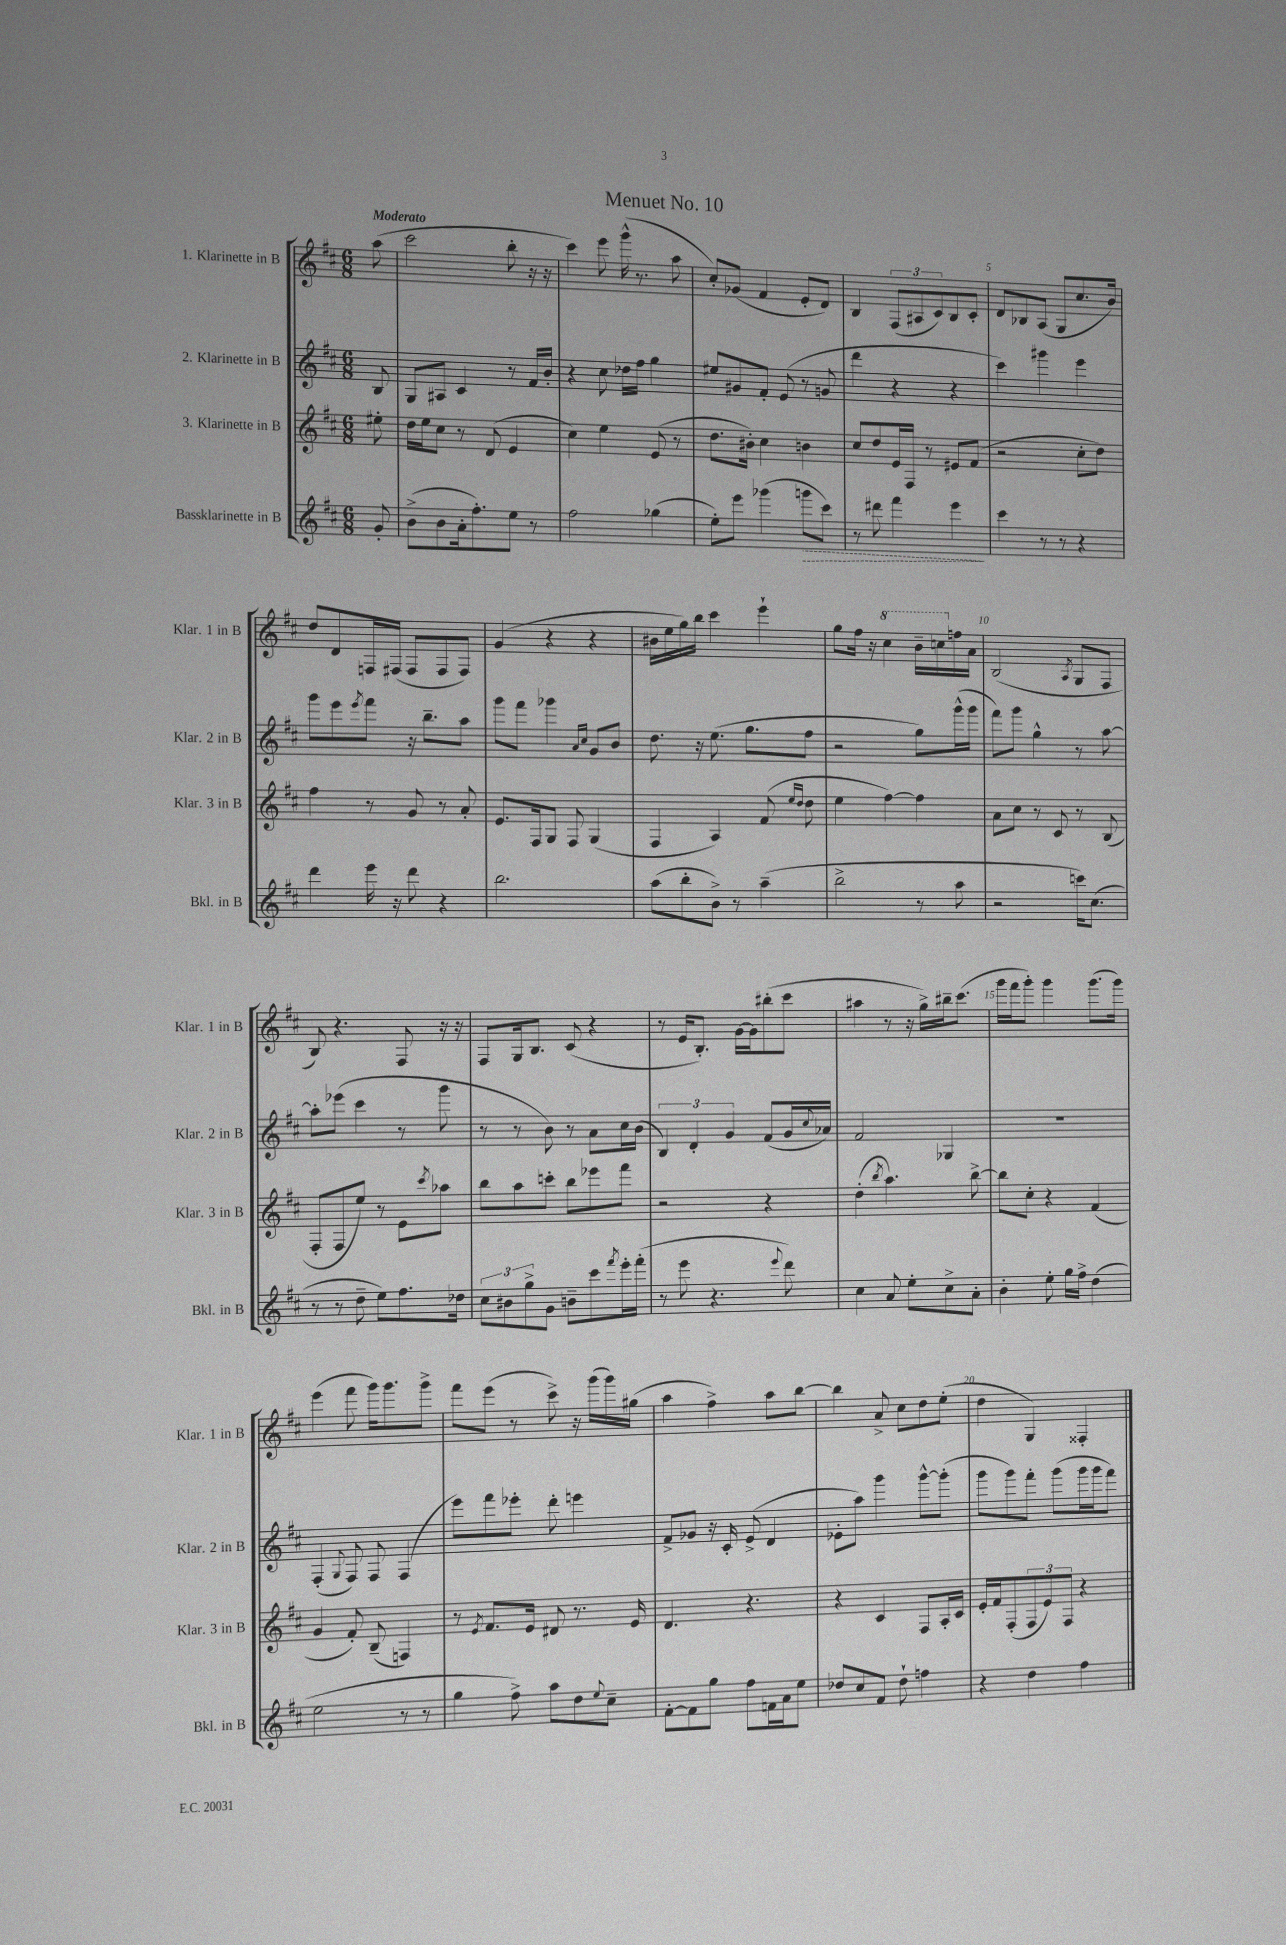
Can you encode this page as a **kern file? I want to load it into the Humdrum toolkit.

**kern	**kern	**kern	**kern
*staff4	*staff3	*staff2	*staff1
*clefG2	*clefG2	*clefG2	*clefG2
*k[f#c#]	*k[f#c#]	*k[f#c#]	*k[f#c#]
*M6/8	*M6/8	*M6/8	*M6/8
8g'	8ee#'	8B	(8aa
=	=	=	=
(8b^	16dd	8G	2ccc#
.	16ee	.	.
8b	8cc#	8A#	.
16a'	8r	4c#	.
8.ff#')	.	.	.
.	(8d	.	.
8ee	4e	8r	8bb'
8r	.	16f#	16r
.	.	16b'	16r
=	=	=	=
2ff#	4cc#)	4r	4ccc#)
.	4ee	8cc#	8eee
.	.	16dd-	(16ggg^^
.	.	16ff#	8.r
(4gg-	(8e	4gg	.
.	8r	.	8aa
=	=	=	=
8ee')	8.dd	8ee#	8cc#')
8eee	.	8g#	(8g-
.	16b#')	.	.
(4ggg-	4cc#	8f#'	4f#
.	.	(8e	.
8ggg	4b	8r	8e'
8ccc#)	.	8g	8d)
=	=	=	=
8r	8cc#	4ddd	4B
8ddd#	8dd	.	.
4fff#	16e	4r	(12F#
.	16F#	.	.
.	.	.	12A#
.	8r	.	.
.	.	.	12c#)
4eee	8e#	4r	8B
.	(8f#	.	8c#'
=	=	=	=
4ccc#	2r	4ccc#)	8d
.	.	.	8B-
8r	.	4ggg#	(8A
8r	.	.	8G
4r	8cc#'	4eee	8.cc#
.	8dd)	.	.
.	.	.	16b)
=	=	=	=
4ddd	4ff#	8ggg	8dd
.	.	8eee	8d
.	.	8qeee	.
16eee	8r	8fff#	16F
16r	.	.	(16F#
8ddd	8g	16r	8F#
.	.	8.bb~	.
4r	8r	.	8F#
.	8a'	8aa	8F#)
=	=	=	=
2.bb	8.e	8ggg	(4g
.	.	8fff#	.
.	16F#	.	.
.	8G	4ggg-	4r
.	8F#	.	.
.	.	16qqa	.
.	.	16qqcc#	.
.	(4G	8g	4r
.	.	8b	.
=	=	=	=
(8aa	4F#	8.dd	16b#
.	.	.	16ee
8bb'	.	.	16gg)
.	.	16r	16bb
8b^)	4A)	(8.ee	4ccc#
8r	.	.	.
.	.	8.gg	.
(4aa~	(8f#	.	4eee`
.	16qqee	.	.
.	16qqdd	.	.
.	8dd	8ff#	.
=	=	=	=
2bb^	4ee	2r	8gg
.	.	.	16ff#
.	.	.	16r
.	[4ff#)	.	4ccc#
8r	4ff#]	8gg)	16bb~
.	.	.	16ccc
8aa	.	(16ggg^^	16ff
.	.	16ggg	16a
=	=	=	=
2r	8a	8fff#)	(2B
.	8cc#	8ggg	.
.	8r	4gg^^	.
.	8c#	.	.
.	.	.	8qA
16ccc)	8r	8r	8G
(8.cc#	.	.	.
.	(8B	[8aa	8F#
=	=	=	=
8r	8F#'	8aa']	8B)
8r	8F#	(8eee-	4.r
8dd~	8ee)	4ccc#	.
8ee)	8r	.	.
8.ff#	8e	8r	8F#
.	8qccc#	.	.
.	8aa-	8ggg	16r
16dd-	.	.	16r
=	=	=	=
12cc#	8bb	8r	8F#
12b#	.	.	.
.	8aa	8r	16G
12gg^	.	.	.
.	.	.	8.B
8g	8ccc'	8b)	.
8b~	8bb	8r	(8c#
8ccc#	8eee-	8a	4r
8qfff#	.	.	.
16eee'	8fff#	16cc#	.
(16fff#'	.	(16b	.
=	=	=	=
8r	2r	6B)	8r
8eee	.	.	16e
.	.	6d'	.
.	.	.	8.B')
4.r	.	.	.
.	.	6g	.
.	.	.	[16g
.	.	.	16g]
.	4r	(8f#	(8bb#'
8qqeee	.	.	.
8ddd)	.	16g	8ccc#
.	.	8qqcc#	.
.	.	16a-)	.
=	=	=	=
4cc#	(4dd'	2f#	4aa#
.	8qbb	.	.
8a	4.aa)	.	8r
8ee'	.	.	16r
.	.	.	16gg^)
8cc#^	.	4G-	16bb#~
.	.	.	(8.ccc#
8a'	[8bb^	.	.
=	=	=	=
4b'	8bb]	2.r	16ggg
.	.	.	16fff#
.	8cc#'	.	8ggg')
8ee'	4r	.	4ggg
16gg	.	.	.
16ff#^	.	.	.
(4dd	(4f#	.	(8.ggg
.	.	.	16ggg)
=	=	=	=
2ee	4g	(4F#'	(4eee
.	.	8qqG	.
.	8f#')	8F#)	8fff#
.	(8B~	8F#	16ggg)
.	.	.	8.ggg
8r	4F)	(4F#	.
8r	.	.	8ggg^
=	=	=	=
4gg	8r	8eee)	8fff#
.	8qe	.	.
.	8.f#	8fff#	(8eee
8ff#^)	.	8eee-'	8r
.	16e	.	.
8aa	8d#	8ddd'	8ccc#^)
8dd	8.r	4eee	16r
.	.	.	(16ggg
8qqee	.	.	.
8cc#~	.	.	16ggg)
.	16e	.	(16gg#
=	=	=	=
[8f#'	4.d	8f#^	4aa
8f#]	.	8g-	.
8gg	.	16r	4ff#^)
.	.	16c#'	.
8ff#	4.r	(8e^	.
16f	.	4d	8aa
16a	.	.	.
8ee	.	.	[8bb
=	=	=	=
8dd-	4r	8e-'	4bb]
8cc#	.	8aa)	.
8f#	4c#	4ggg	8a^
8dd-`	.	.	8cc#
4ff	8F#	[8ggg^^	8dd
.	16A'	(8ggg']	(8ee'
.	16c#	.	.
=	=	=	=
4r	16e'	8ggg	4dd
.	16f#	.	.
.	(8F#'	8ggg)	.
4dd	12F#	8fff#'	4G)
.	12e)	.	.
.	.	(8ggg	.
.	12F#	.	.
4ff#	4r	16ggg	4F##'
.	.	16ggg	.
.	.	8fff#)	.
==	==	==	==
*-	*-	*-	*-
